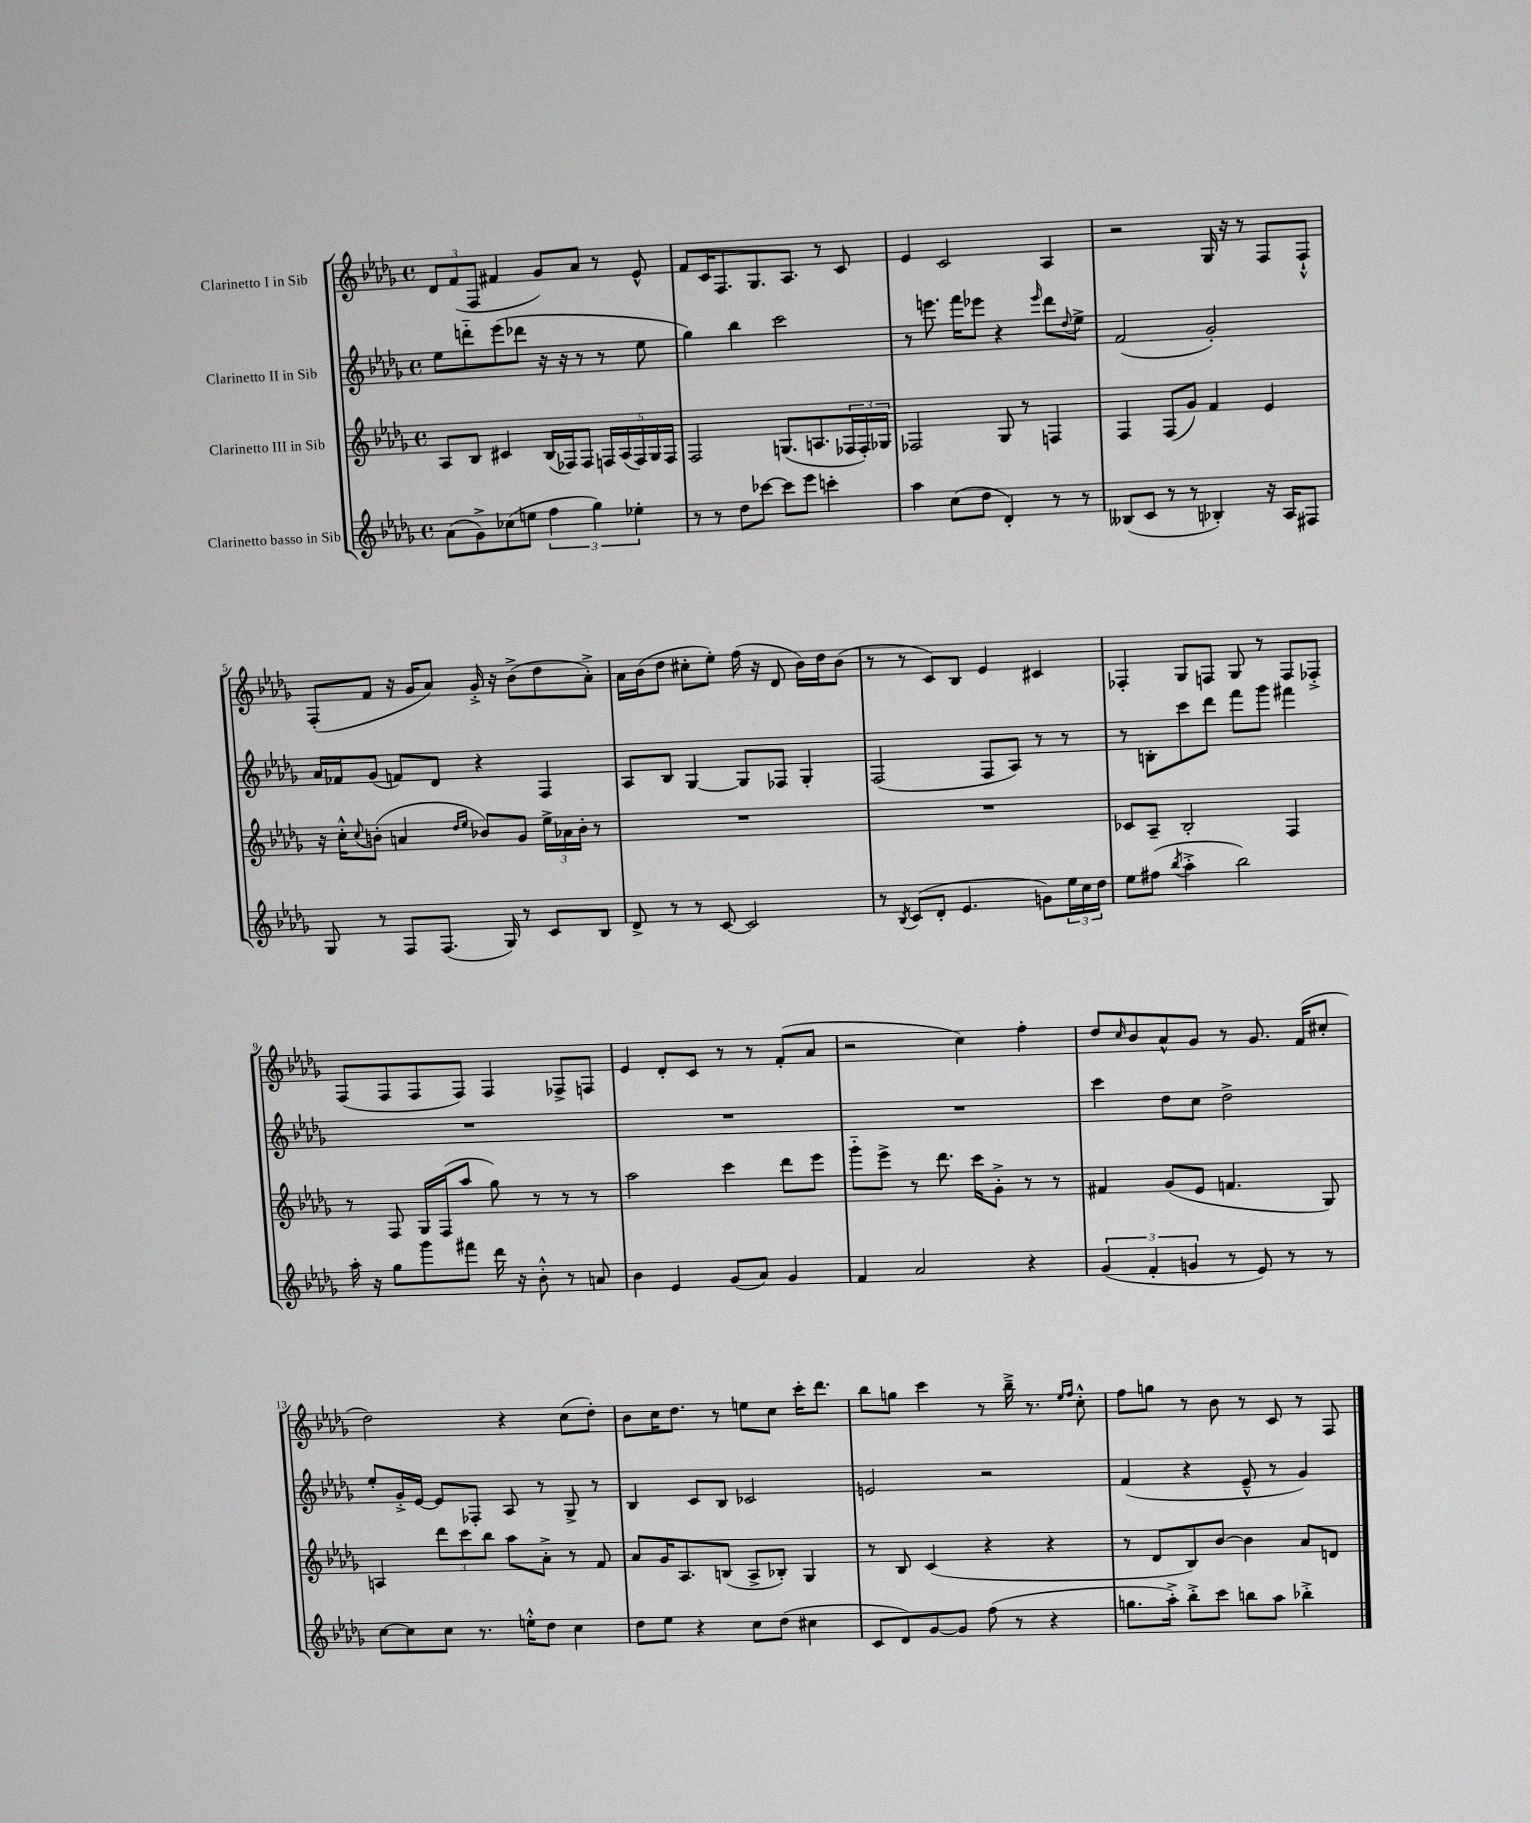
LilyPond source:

<<
\new StaffGroup <<
\new Staff = "s0" \with { instrumentName = "Clarinetto I in Sib" } {
    \clef treble \key des \major \defaultTimeSignature \time 4/4
    \tuplet 3/2 { des'8 f'8( f8 } fis'4 ges'8) aes'8 r8 ees'8-^ |
    f'8 c'16 f8. ges8. aes8. r8 c'8 |
    ees'4 c'2 aes4 |
    r2 ges16 r16 r8 f8 f8-!-^ |
    f8-.( f'8 r16 ges'16 aes'8) ges'16-.-> r16 bes'8->( des''8 aes'8-.->) |
    aes'16 bes'16( des''8 cis''8-. ees''8-.) f''16( r16 des'8 bes'16) des''16 bes'8( |
    r8 r8 c'8) bes8 ees'4 cis'4 |
    fes4-. ges8 f8 ges8 r8 f8 fes8-.-> |
    f8( f8 f8 f8) f4 fes8-> f8 |
    ees'4 des'8-. c'8 r8 r8 f'8-.( aes'8 |
    r2 c''4) f''4-. |
    des''8 \grace { c''16 } bes'8 aes'8-^ ges'8 r8 ges'8. f'16( cis''8-. |
    des''2) r4 c''8( des''8-.) |
    bes'8 c''16 des''8. r8 e''8 c''8 c'''16-. des'''8. |
    bes''8 g''8 c'''4 r8 bes''16---> r8. \grace { ees''16 f''16 } c''8-.-^ |
    f''8 g''8 r8 bes'8 r8 c'8 r8 f8 \bar "|." |
}
\new Staff = "s1" \with { instrumentName = "Clarinetto II in Sib" } {
    \clef treble \key des \major \defaultTimeSignature \time 4/4
    ees''8 d'''8-_ ees'''8( des'''8 r16 r16 r8 r8 ees''8 |
    ges''4) bes''4 c'''2 |
    r8 e'''8. f'''16 ees'''8 r4 \grace { ees'''16 } des'''8 \appoggiatura { des''8 } ees''8-> |
    f'2( ges'2-.) |
    aes'16 fes'16 ges'8( f'8) des'8 r4 f4 |
    aes8 bes8 ges4~ ges8 fes8 ges4-. |
    f2( f8 aes8) r8 r8 |
    r8 b8-. c'''8 des'''8 f'''8 ges'''8 fis'''4 |
    R1 |
    R1 |
    R1 |
    c'''4 des''8 c''8 des''2-> |
    ees''8-. ges'16-.-> ees'16~ ees'8 fes8-. aes8 r8 ges8-> r8 |
    bes4 c'8 bes8 ces'2 |
    e'2 r2 |
    f'4( r4 ees'8---^ r8 ges'4) \bar "|." |
}
\new Staff = "s2" \with { instrumentName = "Clarinetto III in Sib" } {
    \clef treble \key des \major \defaultTimeSignature \time 4/4
    aes8 bes8 cis'4 bes16( fes16) fes8 \tuplet 5/4 { f16 aes16( f16) ges16 f16 } |
    f2 g8.( a8. \tuplet 3/2 { fes16 fes16-.) ges16 } |
    fes2 ges8 r8 f4 |
    f4 f8( ges'8) f'4 ees'4 |
    r16 c''16-.-^ \appoggiatura { c''8 } b'8-.( a'4 \grace { des''16 ees''16 } bes'8) ges'8 \tuplet 3/2 { ees''16-> aes'16 bes'16-. } r8 |
    R1 |
    R1 |
    ces'8 aes8-- bes2-. f4 |
    r8 f8 ges16 f16( aes''8 ges''8) r8 r8 r8 |
    aes''2 c'''4 des'''8 ees'''8 |
    ges'''8-_ ees'''8-> r8 des'''8. c'''16 ges'8-.-> r8 r8 |
    fis'4 ges'8( ees'8 f'4. ges8) |
    a4 \tuplet 3/2 { des'''8 c'''8 bes''8 } aes''8 aes'8-.-> r8 f'8 |
    aes'8 ges'16 aes8. b8( aes8-> bes8-.) ges4 |
    r8 bes8 c'4( r4 r4 |
    r8 des'8 bes8) bes'8~ bes'4 aes'8 d'8 \bar "|." |
}
\new Staff = "s3" \with { instrumentName = "Clarinetto basso in Sib" } {
    \clef treble \key des \major \defaultTimeSignature \time 4/4
    aes'8( ges'8->) ces''8( e''8 \tuplet 3/2 { f''4 ges''4) ees''4-. } |
    r8 r8 des''8 ces'''8~ ces'''8 ees'''8 c'''4-. |
    aes''4 c''8( des''8 des'4-.) r8 r8 |
    beses8( c'8 r8 r8 bes4-.) r16 aes16 fis8 |
    ges8 r8 f8 f8.( ges16) r8 c'8 bes8 |
    des'8-> r8 r8 c'8~ c'2 |
    r8 \acciaccatura { bes8 } c'8( des'8-. ees'4. g'8) \tuplet 3/2 { ees''16 c''16 des''16 } |
    ees''8 fis''8( \acciaccatura { bes''8 } aes''4-.-> bes''2) |
    aes''16-. r16 ges''8 ges'''8 fis'''8 des'''16 r16 bes'8-.-^ r8 a'8 |
    bes'4 ees'4 ges'8( aes'8) ges'4 |
    f'4 aes'2 r4 |
    \tuplet 3/2 { ges'4( f'4-. g'4 } r8 ees'8) r8 r8 |
    c''8~ c''8 c''8 r8. e''16-.-^ des''8 c''4 |
    des''8 ees''8 r4 c''8 des''8( cis''4 |
    c'8 des'8) ges'8~ ges'8 f''8( r8 r4 |
    g''8. aes''16-.->) bes''8-.-> c'''8 b''8 aes''8 bes''4-.-> \bar "|." |
}
>>
>>
